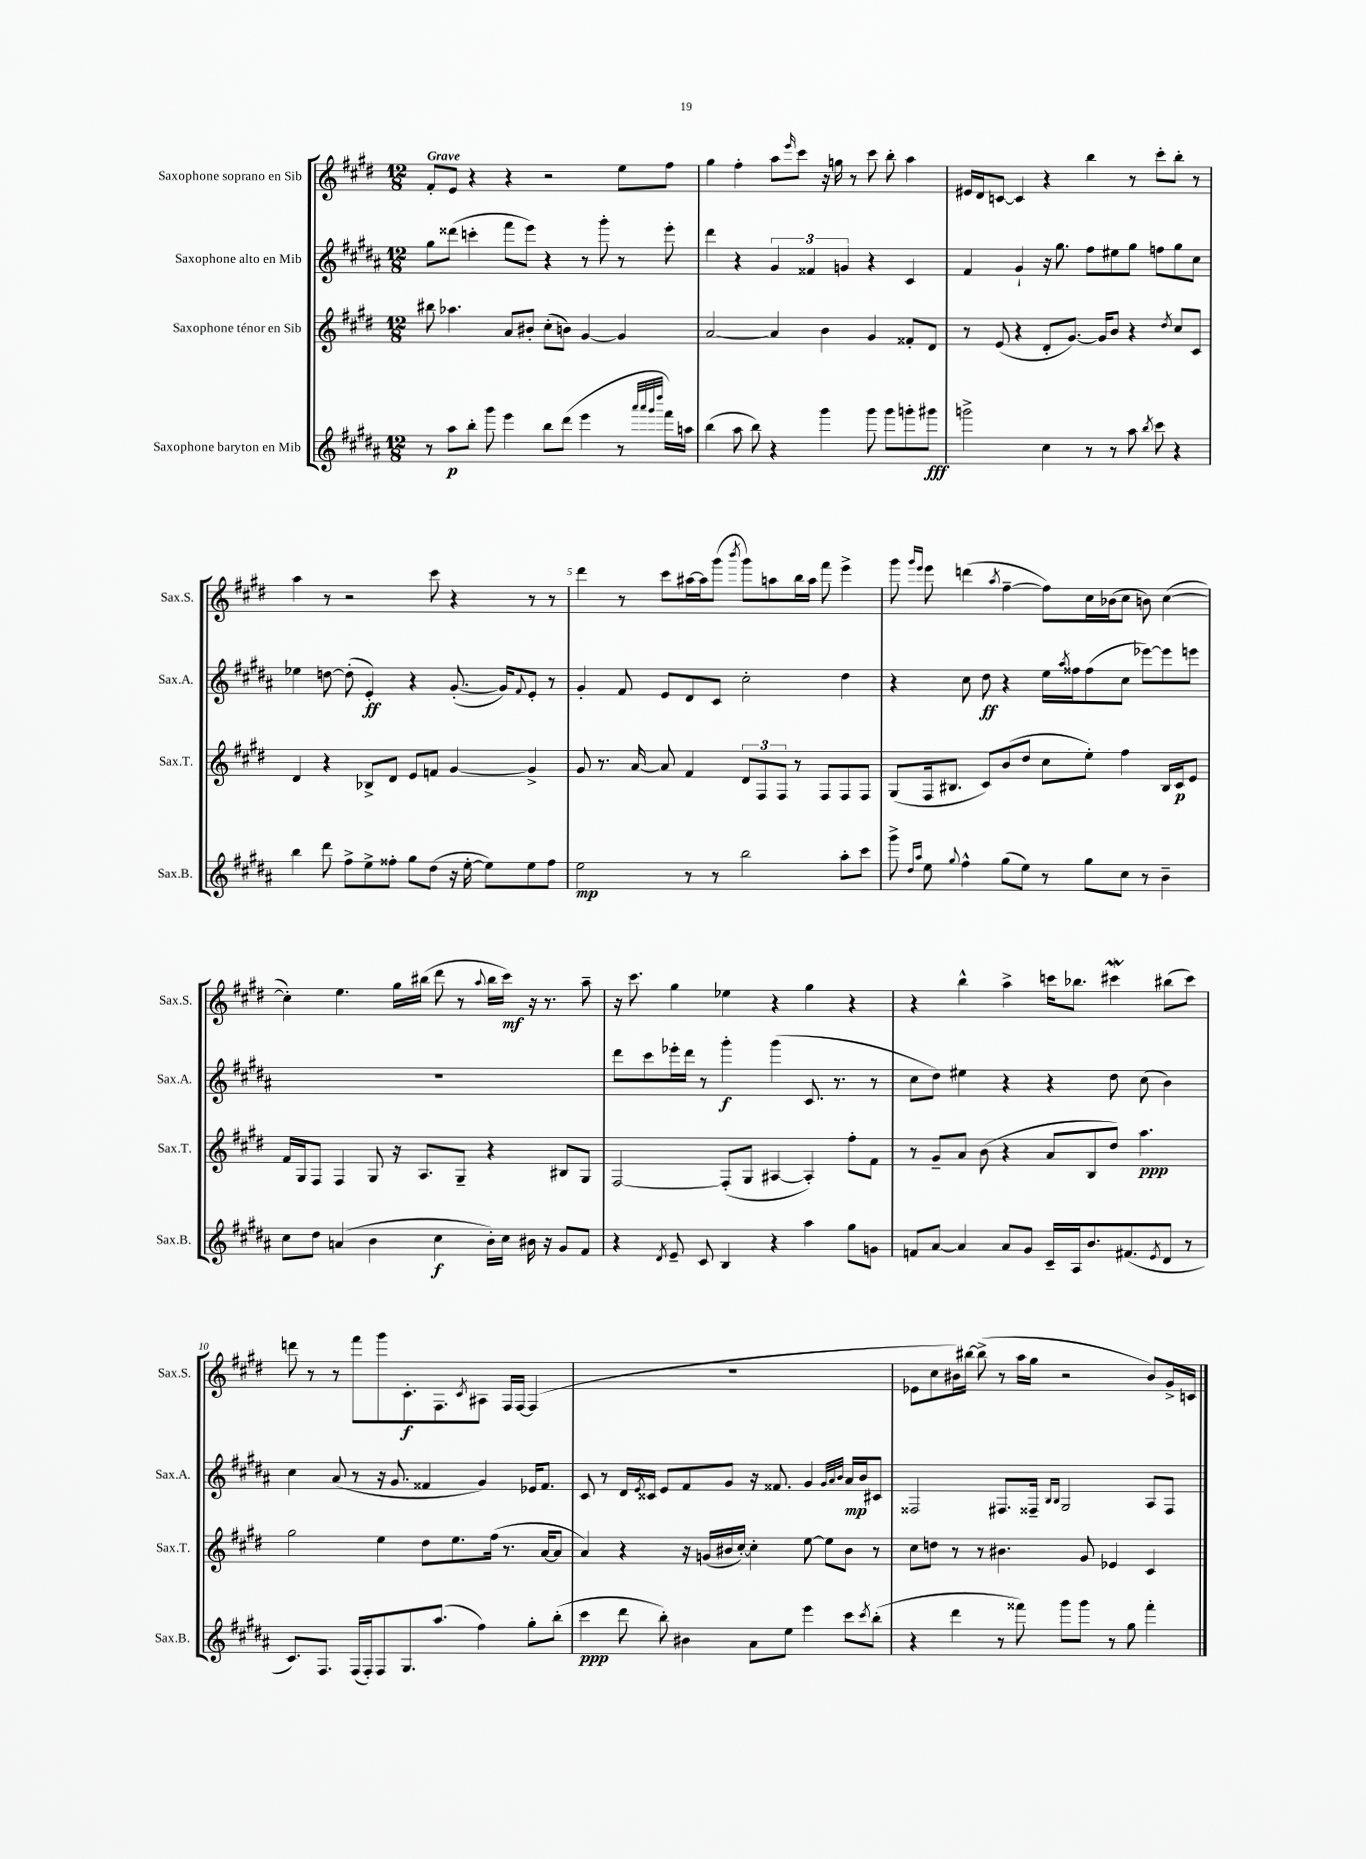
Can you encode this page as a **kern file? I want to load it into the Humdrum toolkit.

**kern	**kern	**kern	**kern
*staff4	*staff3	*staff2	*staff1
*clefG2	*clefG2	*clefG2	*clefG2
*k[f#c#g#d#a#]	*k[f#c#g#d#]	*k[f#c#g#d#a#]	*k[f#c#g#d#]
*M12/8	*M12/8	*M12/8	*M12/8
8r	8bb#	8gg#	8f#'
8aa#	4.aa-	(8ddd##	8e
8bb'	.	4ccc'	4r
8ggg#	.	.	.
4eee	8a	8fff#	4r
.	8b#'	8eee)	.
8bb	(8cc#'	4r	2r
(8ddd#	8b)	.	.
4eee	[4g#	8r	.
.	.	8ggg#'	.
8r	4g#]	8r	8ee
32qqaaa#	.	.	.
32qqaaa#	.	.	.
32qqggg#	.	.	.
32qqdddd#	.	.	.
16fff#)	.	8eee'	8ff#
16aa	.	.	.
=	=	=	=
(4bb	[2a	4ddd#	4gg#
8aa#	.	4r	4ff#'
8bb)	.	.	.
4r	4a]	6g#	8aa
.	.	.	16qqeee
.	.	.	8ccc#
.	.	6f##	.
4ggg#	4b	.	16r
.	.	.	16gg
.	.	6g	.
.	.	.	8r
8ggg#	4g#	4r	8ccc#
8ggg#	.	.	8bb'
8ggg'	8f##'	4c#	4aa
8ggg#	8d#	.	.
=	=	=	=
2ggg^	8r	4f#	16e#
.	.	.	16d#
.	(8e	.	[8c
.	4r	4g#`	4c]
4cc#	8d#'	16r	4r
.	.	8.gg#	.
.	[8.g#)	.	.
8r	.	8ff#	4bb
.	16g#]	.	.
8r	8b	8ee#	.
8aa#	4r	8gg#	8r
8qbb	.	.	.
8ccc#	.	8ff	8ccc#'
.	8qdd#	.	.
4r	8cc#	8gg#	8bb'
.	8c#	8cc#	8r
=	=	=	=
4bb	4d#	4ee-	4aa
8ddd#	4r	[8dd	8r
8ff#^	.	(8dd']	2r
8ee^	8B-^	4e')	.
8ff##'	8d#	.	.
8gg#	8e	4r	.
(8dd#	8f	.	8ccc#
16r	[4g#	([8.g#'	4r
[16ee'	.	.	.
8ee])	.	.	.
.	.	16g#])	.
.	.	8qqf#	.
8ee	4g#^]	8e'	8r
8ff##	.	8r	8r
=	=	=	=
2ee	8g#	4g#'	4ddd#
.	8.r	.	.
.	.	8f#	8r
.	[16a	.	.
.	8a]	8e	8ccc#
8r	4f#	8d#	[16aa#
.	.	.	16aa#]
8r	.	8c#	(8ggg#
.	.	.	8qbbb
2bb	12d#	2cc#'	8ggg#)
.	12F#	.	.
.	.	.	8aa
.	12F#	.	.
.	8r	.	16bb
.	.	.	16aa
.	8F#	.	8fff#
8aa#'	8F#	4dd#	4eee^
8ccc#	8F#	.	.
=	=	=	=
8ggg#^	(8G#	4r	8ggg#
16qqdd#	.	.	16qqggg#
16qqaa#	.	.	16qqeee
8ee	16F#	.	8eee
.	8.B#	.	.
8qqgg#	.	.	.
4ff#^^	.	8cc#	(4ddd
.	8c#)	8dd#	.
.	.	.	8qaa
(8gg#	(8b	4r	[4ff#~
8ee)	8dd#	.	.
8r	8cc#	16ee	8ff#])
.	.	8qaa#	.
.	.	16ff##	.
8gg#	8ee')	(8ff##	16cc#
.	.	.	(16b-
8cc#	4ff#	8cc#	8cc#
8r	.	[8eee-)	8b)
4b~	16B#	8eee-]	([4cc#
.	16c#	.	.
.	8e	8eee	.
=	=	=	=
8cc#	16f#	1.r	4cc#'])
.	16G#	.	.
8dd#	8F#	.	.
(4a	4F#	.	4.ee
4b	8G#	.	.
.	16r	.	16gg#
.	8.A	.	(16bb#
4cc#	.	.	8ddd#
.	8G#~	.	8r
.	.	.	8qqaa
16b')	4r	.	16bb#
16cc#	.	.	16ccc#)
16b#	.	.	16r
16r	.	.	8.r
8g#	8B#	.	.
8f#	8G#	.	8aa~
=	=	=	=
4r	[2F#	8ddd#	16r
.	.	.	8.ccc#
.	.	8ccc#	.
8qd#	.	.	.
8e~	.	16eee-'	4gg#
.	.	16ddd#	.
8c#	.	8r	.
4B	(8F#']	4ggg#'	4ee-
.	8G#	.	.
4r	[4A#	(4ggg#	4r
4aa#	4A#'])	8.c#	4gg#
.	.	8.r	.
8gg#	8ff#'	.	4r
8g	8f#	8r	.
=	=	=	=
8f	8r	8cc#	4r
[8a#	8g#~	8dd#)	.
4a#]	8a	4ee#	4bb^^
.	(8b	.	.
8a#	4r	4r	4aa^
8g#	.	.	.
16c#~	8a	4r	16ccc
16A#	.	.	8.bb-
8.b	8B	.	.
.	8dd#)	8dd#	4ccc#
(8.f#	.	.	.
.	4.aa	(8cc#	.
8qe	.	.	.
8d#	.	4b)	(8bb#
8r	.	.	8ccc#)
=	=	=	=
8.c#)	2gg#	4cc#	8ddd
.	.	.	8r
8.F#	.	.	.
.	.	(8a#	8r
(16F#	.	8r	8fff#
16F#')	.	.	.
8F#	4ee	16r	8ggg#
.	.	8.g#	.
8.G#	.	.	8.c#'
.	8dd#	4f##	.
(8.aa#	.	.	8.F#
.	8.ee	.	.
.	.	.	8qc#
4ff#)	.	4g#)	8A#
.	(16ff#	.	.
.	8.r	.	16F#
.	.	.	[16F#
8gg#'	.	16e-	(4F#]
.	[16a	8.f##	.
(8bb'	8a]	.	.
=	=	=	=
4ccc#	4a)	8c#	1.r
.	.	8r	.
8ddd#	4r	16d#	.
.	.	8qe	.
.	.	16c##	.
8bb')	.	8e	.
4b#	16r	8f#	.
.	(16g	.	.
.	16b#	8g#	.
.	[16cc#')	.	.
8a#	4cc#']	16r	.
.	.	8.f##	.
8ee	.	.	.
4eee	[8ee	4g#	.
.	8ee]	.	.
.	.	32qqg#	.
.	.	32qqa#	.
.	.	32qqb	.
8ccc#	8b#	16a#	.
.	.	16b	.
8qccc#	.	.	.
(8bb'	8r	8c#	.
=	=	=	=
4r	8cc#	2F##	8e-
.	8dd	.	8cc#
4ddd#	8r	.	16b#)
.	.	.	[16bb#
.	8r	.	(8bb#^]
8r	4.b#	8.F#	8r
8fff##)	.	.	16aa
.	.	16F##~	16gg#
.	.	16qqB	.
.	.	16qqB	.
8ggg#	.	2G#	2r
8ggg#	8g#	.	.
8r	4e-	.	.
8gg#	.	.	.
4fff##'	4c#	8A#	8b#)
.	.	8F##	16g#^
.	.	.	16c
==	==	==	==
*-	*-	*-	*-
